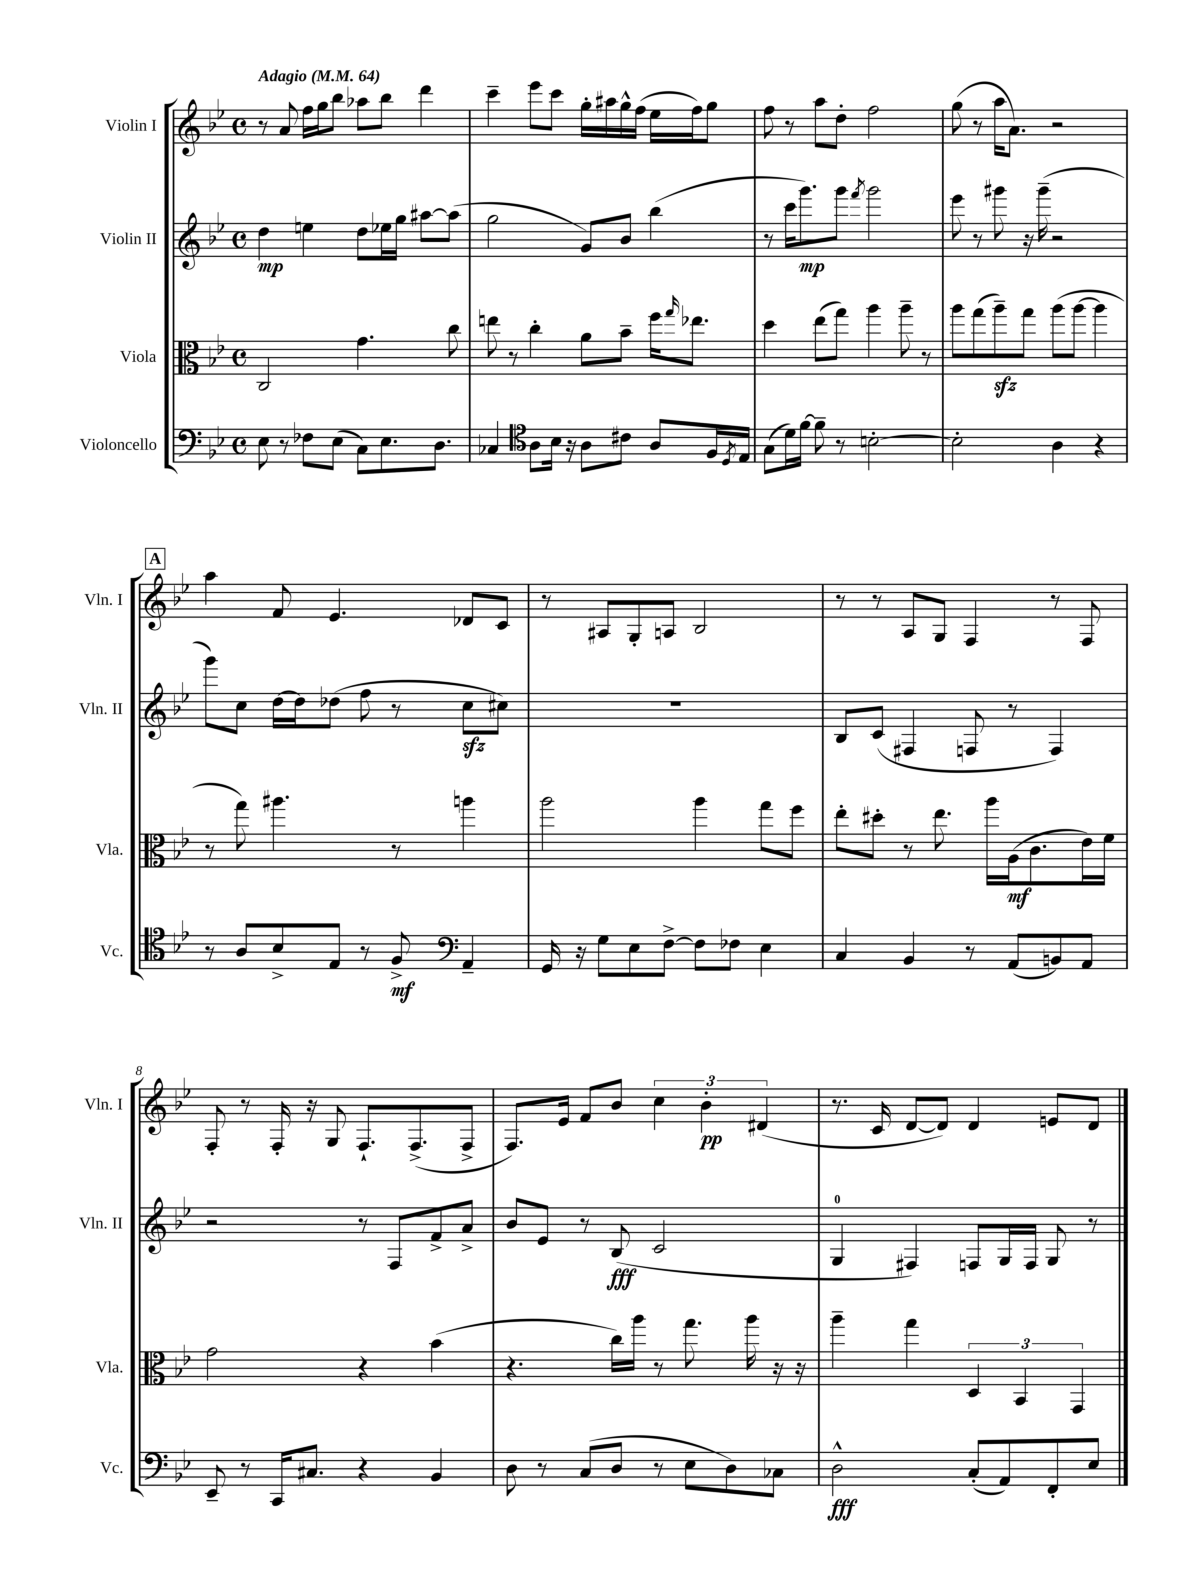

**kern	**kern	**kern	**kern
*staff4	*staff3	*staff2	*staff1
*clefF4	*clefC3	*clefG2	*clefG2
*k[b-e-]	*k[b-e-]	*k[b-e-]	*k[b-e-]
*M4/4	*M4/4	*M4/4	*M4/4
*met(c)	*met(c)	*met(c)	*met(c)
*MM64	*MM64	*MM64	*MM64
8E-	2C	4dd	8r
8r	.	.	8a
8F-	.	4ee	16ff
.	.	.	16gg
(8E-	.	.	8bb-
8C)	4.g	8dd	8aa-
8.E-	.	16ee-	8bb-
.	.	16gg	.
.	.	[8aa#	4ddd
8.D	.	.	.
.	8cc	(8aa#]	.
=	=	=	=
4C-	8ee	2gg	4ccc~
.	8r	.	.
*clefC4	*	*	*
8A	4cc'	.	8eee-
16B-	.	.	8ccc
16r	.	.	.
8A	8a	8g)	16gg'
.	.	.	16aa#
8c#	8b-~	8b-	16gg^^
.	.	.	(16ff
8A	16ff	(4bb-	16ee-
.	16qqgg	.	.
.	8.ee-	.	16ff)
16F	.	.	8gg
8qD	.	.	.
16E-	.	.	.
=	=	=	=
(8G	4dd	8r	8ff
16d)	.	16ccc	8r
[16f	.	8.ggg)	.
8f~]	(8ee-	.	8aa
8r	8gg)	8ggg	8dd'
.	.	8qfff	.
[2B'	4aa	2ggg	2ff
.	8aa~	.	.
.	8r	.	.
=	=	=	=
2B']	8aa	8eee-	(8gg
.	(8gg	8r	8r
.	8aa~)	8ggg#	16aa
.	.	.	8.a)
.	8gg	16r	.
.	.	(16ggg#~	.
4A	(8aa	2r	2r
.	[8aa	.	.
4r	4aa]	.	.
=	=	=	=
8r	8r	8ggg)	4aa
8A	8gg)	8cc	.
8B-^	4.aa#	[16dd	8f
.	.	16dd]	.
8E-	.	(8dd-	4.e-
8r	.	8ff	.
8F^	8r	8r	.
*clefF4	*	*	*
4AA~	4aa	8cc	8d-
.	.	8cc#)	8c
=	=	=	=
16GG	2aa	1r	8r
16r	.	.	.
8G	.	.	8A#
8E-	.	.	8G'
[8F^	.	.	8A
8F]	4aa	.	2B-
8F-	.	.	.
4E-	8gg	.	.
.	8ff	.	.
=	=	=	=
4C	8ee-'	8B-	8r
.	8dd#'	(8c	8r
4BB-	8r	4F#	8A
.	8.ee-	.	8G
8r	.	8F	4F
.	16aa	.	.
(8AA	(16A	8r	.
.	8.c	.	.
8BB)	.	4F)	8r
8AA	16e-)	.	8F
.	16f	.	.
=	=	=	=
8EE-~	2g	2r	8F'
8r	.	.	8r
16CC	.	.	16F'
8.C#	.	.	16r
.	.	.	8G
4r	4r	8r	8.F`
.	.	8F	.
.	.	.	(8.F^
4BB-	(4b-	8f^	.
.	.	8a^	8F^
=	=	=	=
8D	4.r	8b-	8.F)
8r	.	8e-	.
.	.	.	16e-
(8C	.	8r	8f
8D	16cc)	(8B-	8b-
.	16aa	.	.
8r	8r	2c	6cc
8E-	8.gg	.	.
.	.	.	6b-'
8D)	.	.	.
.	16aa	.	.
.	.	.	(6d#
8C-	16r	.	.
.	16r	.	.
=	=	=	=
2D^^	4aa~	4G	8.r
.	.	.	16c
.	4gg	4F#)	[8d
.	.	.	8d])
(8C'	6D	8F	4d
8AA)	.	16G	.
.	6BB-	.	.
.	.	16F	.
8FF'	.	8G	8e
.	6GG	.	.
8E-	.	8r	8d
==	==	==	==
*-	*-	*-	*-
